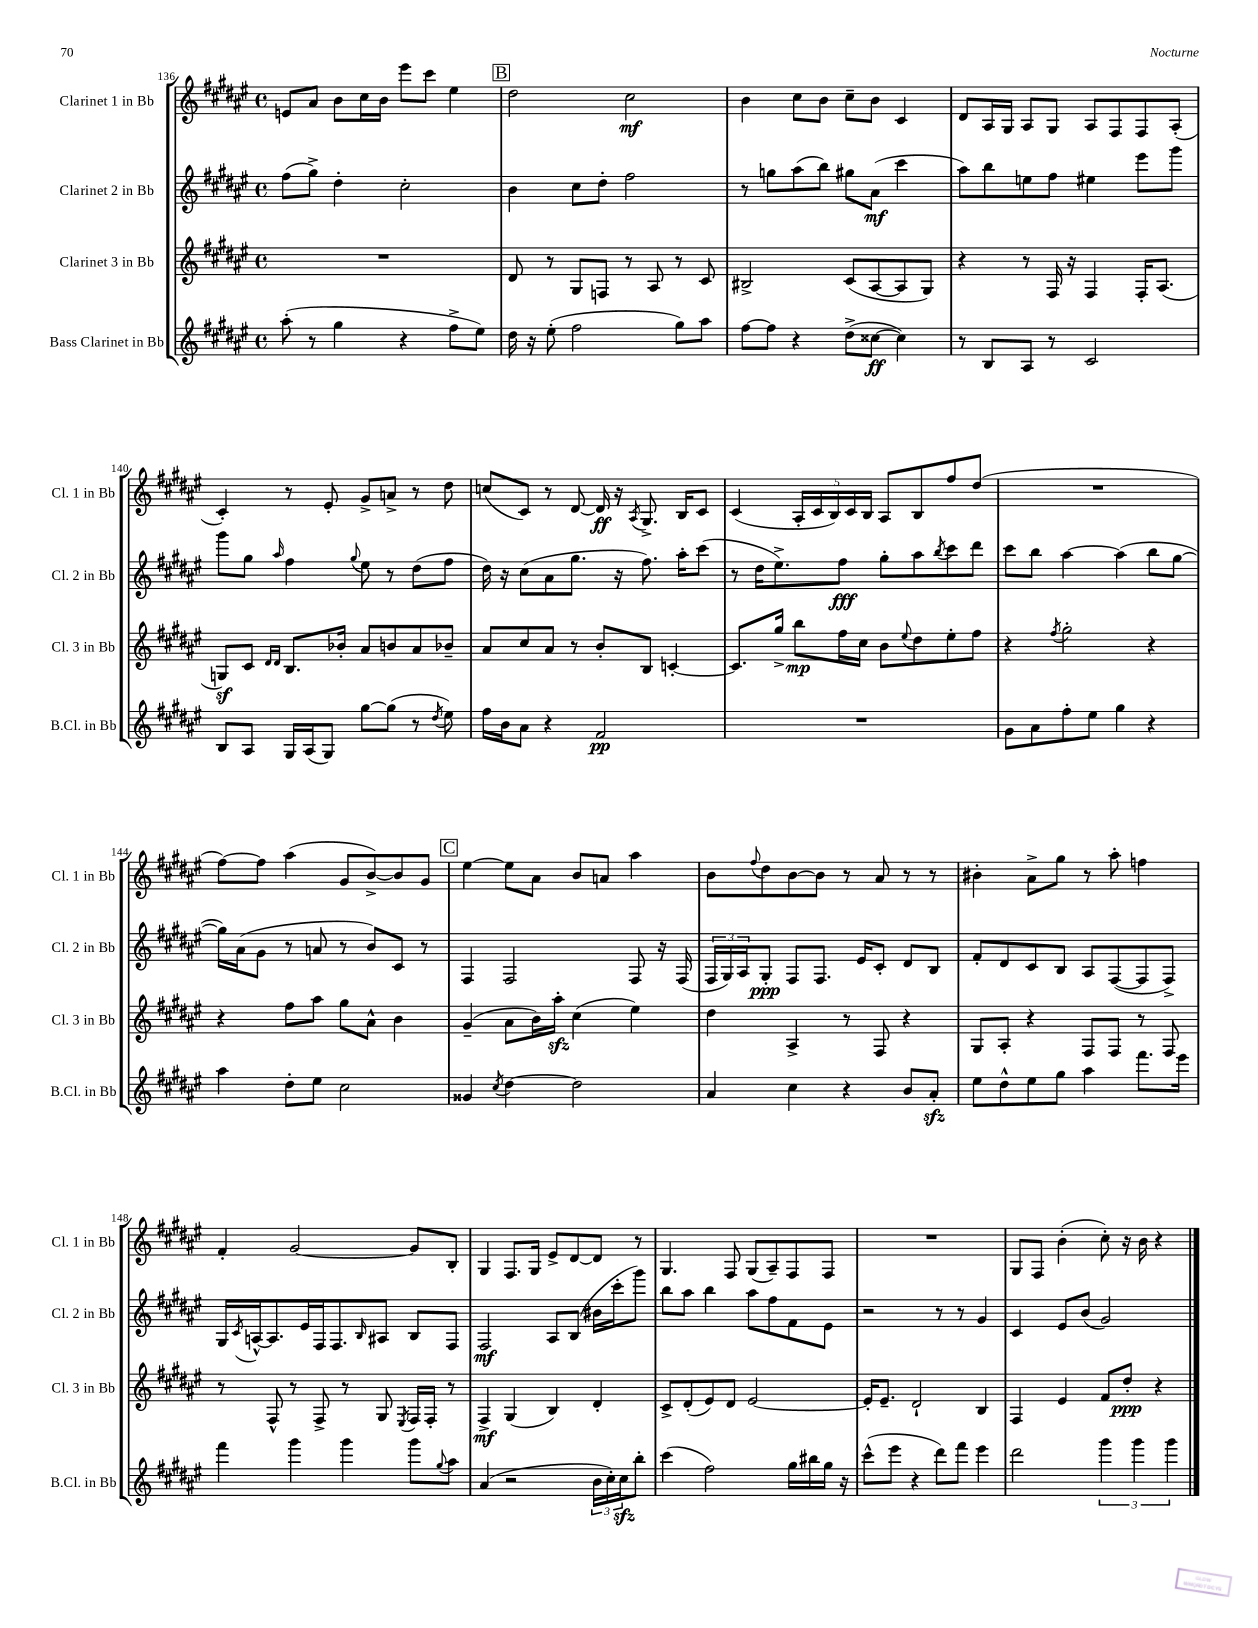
<<
\new StaffGroup <<
\new Staff = "s0" \with { instrumentName = "Clarinet 1 in Bb" shortInstrumentName = "Cl. 1 in Bb" } {
    \clef treble \key fis \major \defaultTimeSignature \time 4/4
    e'8 ais'8 b'8 cis''16 b'16 eis'''8 cis'''8 eis''4 |
    \mark \markup { \box "B" } dis''2 cis''2\mf |
    b'4 cis''8 b'8 cis''8-- b'8 cis'4 |
    dis'8 ais16 gis16 ais8 gis8 ais8 fis8 fis8 ais8-.( |
    cis'4-.) r8 eis'8-. gis'8-> a'8-> r8 dis''8 |
    c''8( cis'8) r8 dis'8~ dis'16\ff r16 \acciaccatura { ais8 } gis8.-> b16 cis'8 |
    cis'4( \tuplet 5/4 { ais16-. cis'16 b16) cis'16 b16 } ais8 b8 fis''8 dis''8( |
    R1 |
    fis''8~) fis''8 ais''4( gis'8 b'8~->) b'8 gis'8 |
    \mark \markup { \box "C" } eis''4~ eis''8 ais'8 b'8 a'8 ais''4 |
    b'8 \appoggiatura { fis''8 } dis''8 b'8~ b'8 r8 ais'8 r8 r8 |
    bis'4-. ais'8-> gis''8 r8 ais''8-. f''4 |
    fis'4-. gis'2~ gis'8 b8-. |
    gis4 fis8. gis16 eis'8-> dis'8~ dis'8 r8 |
    gis4. fis8 gis8( ais8--) fis8 fis8 |
    R1 |
    gis8 fis8 b'4-.( cis''8-.) r16 b'16 r4 \bar "|." |
}
\new Staff = "s1" \with { instrumentName = "Clarinet 2 in Bb" shortInstrumentName = "Cl. 2 in Bb" } {
    \clef treble \key fis \major \defaultTimeSignature \time 4/4
    fis''8( gis''8->) dis''4-. cis''2-. |
    \mark \markup { \box "B" } b'4 cis''8 dis''8-. fis''2 |
    r8 g''8 ais''8( b''8) gis''8 ais'8\mf( cis'''4 |
    ais''8) b''8 e''8 fis''8 eis''4 eis'''8 gis'''8 |
    gis'''8 gis''8 \grace { ais''16 } fis''4 \appoggiatura { gis''8 } eis''8 r8 dis''8( fis''8 |
    dis''16) r16 cis''8( ais'8 gis''8. r16 fis''8.) ais''16-. cis'''8( |
    r8 dis''16 eis''8.->) fis''8\fff gis''8-. ais''8 \acciaccatura { b''8 } cis'''8 dis'''8 |
    cis'''8 b''8 ais''4~ ais''4( b''8 gis''8~ |
    gis''16) ais'16( gis'8 r8 a'8 r8 b'8) cis'8 r8 |
    \mark \markup { \box "C" } fis4 fis2 fis8 r16 fis16( |
    \tuplet 3/2 { fis16 gis16) ais16 } gis8-.\ppp fis8 fis8. eis'16 cis'8-. dis'8 b8 |
    fis'8-. dis'8 cis'8 b8 ais8 fis8~( fis8 fis8->) |
    gis16 \acciaccatura { cis'8 } a16~-^ a8. eis'16 fis16 fis8. \grace { b16 } ais8 b8 fis8 |
    fis2\mf ais8 b8( bis'16 cis'''16-. gis'''8) |
    b''8 ais''8 b''4 ais''8 fis''8 fis'8 eis'8 |
    r2 r8 r8 gis'4 |
    cis'4 eis'8 b'8( gis'2) \bar "|." |
}
\new Staff = "s2" \with { instrumentName = "Clarinet 3 in Bb" shortInstrumentName = "Cl. 3 in Bb" } {
    \clef treble \key fis \major \defaultTimeSignature \time 4/4
    R1 |
    \mark \markup { \box "B" } dis'8 r8 gis8 f8 r8 ais8 r8 cis'8 |
    bis2-> cis'8( ais8~ ais8 gis8) |
    r4 r8 fis16 r16 fis4 fis16-. ais8.( |
    g8\sf) cis'8 \grace { dis'16 dis'16 } b8. bes'16-. ais'8 b'8 ais'8 bes'8-- |
    ais'8 cis''8 ais'8 r8 b'8-. b8 c'4~-. |
    c'8. gis''16-> b''8\mp fis''16 cis''16 b'8 \appoggiatura { eis''8 } dis''8 eis''8-. fis''8 |
    r4 \acciaccatura { fis''8 } gis''2-. r4 |
    r4 fis''8 ais''8 gis''8 ais'8-^ b'4 |
    \mark \markup { \box "C" } gis'4--( ais'8 b'16) ais''16-.\sfz cis''4( eis''4) |
    dis''4 ais4-> r8 fis8 r4 |
    gis8 ais8-. r4 fis8 fis8 r8 fis8 |
    r8 fis8-^ r8 fis8-> r8 gis8 \acciaccatura { eis8 } fis16 fis16-. r8 |
    fis4->\mf gis4( b4) dis'4-. |
    cis'8-> dis'8-.( eis'8) dis'8 eis'2~ |
    eis'16-. eis'8.-- dis'2-! b4 |
    fis4 eis'4 fis'8 dis''8-.\ppp r4 \bar "|." |
}
\new Staff = "s3" \with { instrumentName = "Bass Clarinet in Bb" shortInstrumentName = "B.Cl. in Bb" } {
    \clef treble \key fis \major \defaultTimeSignature \time 4/4
    ais''8-.( r8 gis''4 r4 fis''8-> eis''8) |
    \mark \markup { \box "B" } dis''16 r16 eis''8-.( fis''2 gis''8) ais''8 |
    fis''8~ fis''8 r4 dis''8->( cisis''8~\ff cisis''4) |
    r8 b8 ais8 r8 cis'2 |
    b8 ais8 gis16 ais16( gis8) gis''8~ gis''8( r8 \acciaccatura { dis''8 } eis''8) |
    fis''16 b'16 ais'8 r4 fis'2\pp |
    R1 |
    gis'8 ais'8 fis''8-. eis''8 gis''4 r4 |
    ais''4 dis''8-. eis''8 cis''2 |
    \mark \markup { \box "C" } gisis'4 \acciaccatura { cis''8 } dis''4~ dis''2 |
    ais'4 cis''4 r4 b'8 ais'8-.\sfz |
    eis''8 dis''8-^ eis''8 gis''8 ais''4 fis'''8. eis'''16 |
    fis'''4 gis'''4 gis'''4 gis'''8 \appoggiatura { gis''8 } ais''8 |
    ais'4( r2 \tuplet 3/2 { b'16 cis''16-.) cis''16\sfz } b''8-. |
    cis'''4( fis''2) gis''16 bis''16 gis''16 r16 |
    cis'''8-^( eis'''8 r4 dis'''8) fis'''8 eis'''4 |
    dis'''2 \tuplet 3/2 { gis'''4 gis'''4 gis'''4 } \bar "|." |
}
>>
>>
\layout { \context { \Score currentBarNumber = #136 } }
